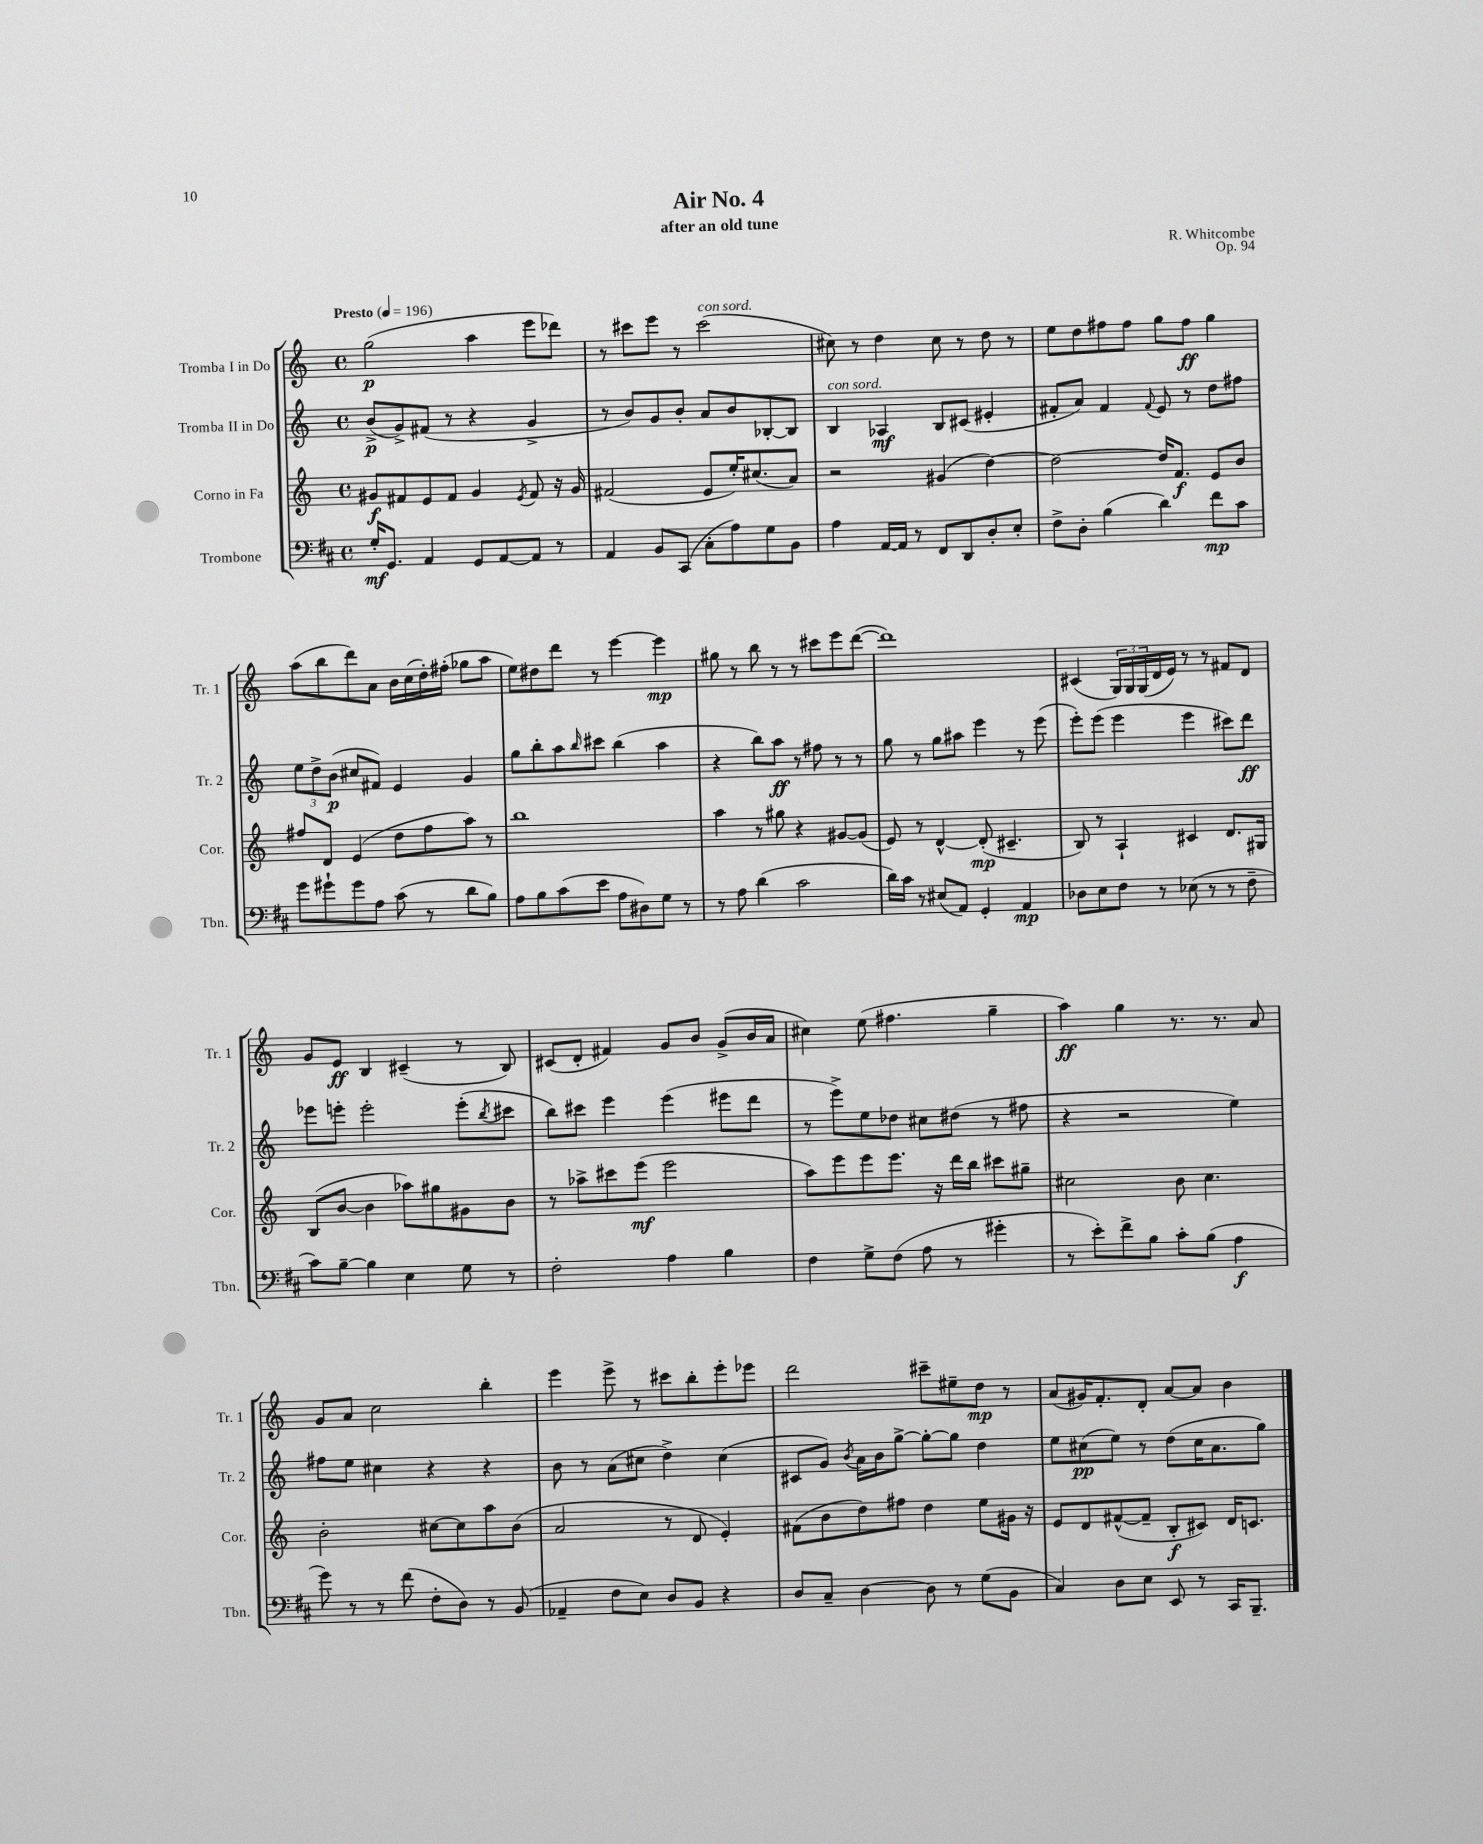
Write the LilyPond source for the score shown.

\header { title = "Air No. 4" composer = "R. Whitcombe" subtitle = "after an old tune" opus = "Op. 94" }
<<
\new StaffGroup <<
\new Staff = "s0" \with { instrumentName = "Tromba I in Do" shortInstrumentName = "Tr. 1" } {
    \clef treble \key c \major \defaultTimeSignature \time 4/4 \tempo "Presto" 4 = 196
    g''2\p( a''4 e'''8 des'''8) |
    r8 cis'''8 e'''8 r8 cis'''2^\markup { \italic "con sord." }( |
    cis''8) r8 d''4 cis''8 r8 d''8 r8 |
    e''8 d''8 fis''8 fis''8 g''8 fis''8\ff g''4 |
    a''8( b''8 d'''8) a'8 b'16 c''16( d''16-.) fis''16-.( ges''8 a''8 |
    e''8) dis''8 d'''8 r8 e'''4~ e'''4\mp |
    gis''8 r8 b''8 r8 r8 cis'''8 e'''8 d'''8~( |
    d'''1) |
    cis'4( \tuplet 3/2 { g16) g16 g16( } d'16 e'16) r8 r8 fis'8 d'8 |
    g'8 e'8\ff b4 cis'4--( r8 b8) |
    cis'8( d'8-. fis'4) g'8 b'8 g'8->( b'16 a'16 |
    cis''4) e''8( fis''4. g''4-- |
    a''4\ff) g''4 r8. r8. a'8 |
    g'8 a'8 c''2 b''4-. |
    e'''4 e'''8-> r8 cis'''8 b''8-. e'''8-. ees'''8 |
    d'''2 cis'''8-- eis''8-- d''8\mp r8 |
    a'8( gis'16) f'8.-. d'8-. a'8~ a'8 b'4 \bar "|." |
}
\new Staff = "s1" \with { instrumentName = "Tromba II in Do" shortInstrumentName = "Tr. 2" } {
    \clef treble \key c \major \defaultTimeSignature \time 4/4
    b'8->\p( g'8->) fis'8( r8 r4 g'4-> |
    r8 b'8) g'8 b'8-. a'8 b'8 bes8~-. bes8 |
    b4^\markup { \italic "con sord." } aes4\mf b8 cis'8( eis'4-. |
    fis'8-. a'8) fis'4 \appoggiatura { fis'8 } e'8 r8 d''8 fis''8 |
    \tuplet 3/2 { e''8 d''8-> b'8\p( } cis''8 fis'8) e'4 g'4 |
    g''8 b''8-. a''8 \grace { b''16 } cis'''8 b''4( a''4 |
    r4 b''8) a''8\ff r8 fis''8 r8 r8 |
    g''8 r8 g''8 ais''8 e'''4 r8 e'''8( |
    e'''8-.) e'''8( e'''4 e'''4 cis'''8) d'''8\ff |
    ees'''8 e'''8-. e'''2-. e'''8-.( \acciaccatura { b''8 } cis'''8 |
    b''8) cis'''8 e'''4 e'''4( eis'''8 d'''8 |
    r8 e'''8->) e''8 des''8 cis''8 dis''8( r8 fis''8 |
    r4 r2 e''4) |
    fis''8 e''8 cis''4 r4 r4 |
    b'8 r8 a'8( cis''8 d''4->) cis''4( |
    cis'8 g'8) \acciaccatura { b'8 } a'16 b'16 g''8~-> g''8~-. g''8 d''4 |
    e''8 cis''8\pp( e''8) r8 d''8( cis''16 a'8. g''8) \bar "|." |
}
\new Staff = "s2" \with { instrumentName = "Corno in Fa" shortInstrumentName = "Cor." } {
    \clef treble \key c \major \defaultTimeSignature \time 4/4
    gis'8\f fis'8 e'8 fis'8 gis'4 \acciaccatura { e'8 } fis'8 r16 gis'16 |
    fis'2( e'8 e''16-.) cis''8.( a'8) |
    r2 gis'4( d''4~) |
    d''2~ d''16 f'8.\f e'8 b'8 |
    fis''8 d'8 e'4( d''8 fis''8 a''8) r8 |
    b''1 |
    a''4 r8 gis''8 r4 gis'8~ gis'8( |
    e'8) r8 d'4~-^ d'8-.\mp( cis'4.-- |
    b8) r8 a4-! cis'4 d'8. gis16 |
    b8( b'8~ b'4 aes''8) gis''8 gis'8 b'8 |
    r8 aes''8-> cis'''8 e'''8\mf( e'''2 |
    a''8) e'''8 e'''8 e'''8. r16 d'''16 b''16 cis'''8 gis''8-- |
    cis''2 b'8 cis''4. |
    b'2-. cis''8~ cis''8 a''8 b'8( |
    a'2 r8 d'8 e'4-.) |
    fis'8( b'8 d''8) fis''8 d''4 e''8 gis'16 r16 |
    e'8 d'8 fis'8~-^( fis'8-- b8-.\f cis'8) d'16 c'8. \bar "|." |
}
\new Staff = "s3" \with { instrumentName = "Trombone" shortInstrumentName = "Tbn." } {
    \clef bass \key d \major \defaultTimeSignature \time 4/4
    g16-.\mf g,8. a,4 g,8 a,8~ a,8 r8 |
    a,4 b,8 cis,8( cis8-. a8) g8 b,8 |
    a4 a,16~ a,16 r8 fis,8 d,8 d8-. e8-. |
    fis8-> d8-. b4( d'4) fis'8\mp cis'8 |
    g'8 gis'8-! gis'8 a8 cis'8( r8 d'8 b8) |
    a8 b8 cis'8( e'8 a8 dis8) g8 r8 |
    r8 a8 d'4( cis'2 |
    d'16) cis'16 r8 eis8( a,8) g,4-. a,4\mp |
    des8 e8 fis8 r8 ees8( r8 r8 fis8-- |
    cis'8) b8~-- b4 e4 g8 r8 |
    fis2-. a4 b4 |
    fis4 g8-> fis8( a8 r8 gis'4-. |
    r8 e'8-.) fis'8-> b8 cis'8-. b8( a4\f |
    g'8) r8 r8 fis'8( fis8-. d8) r8 b,8( |
    aes,4-- fis8 e8) d8 b,8 r4 |
    d8 cis8-- d4~ d8 r8 g8( b,8 |
    cis4) d8 e8 e,8 r8 cis,16 b,,8.-- \bar "|." |
}
>>
>>
\layout { \context { \Score \remove "Bar_number_engraver" } }
